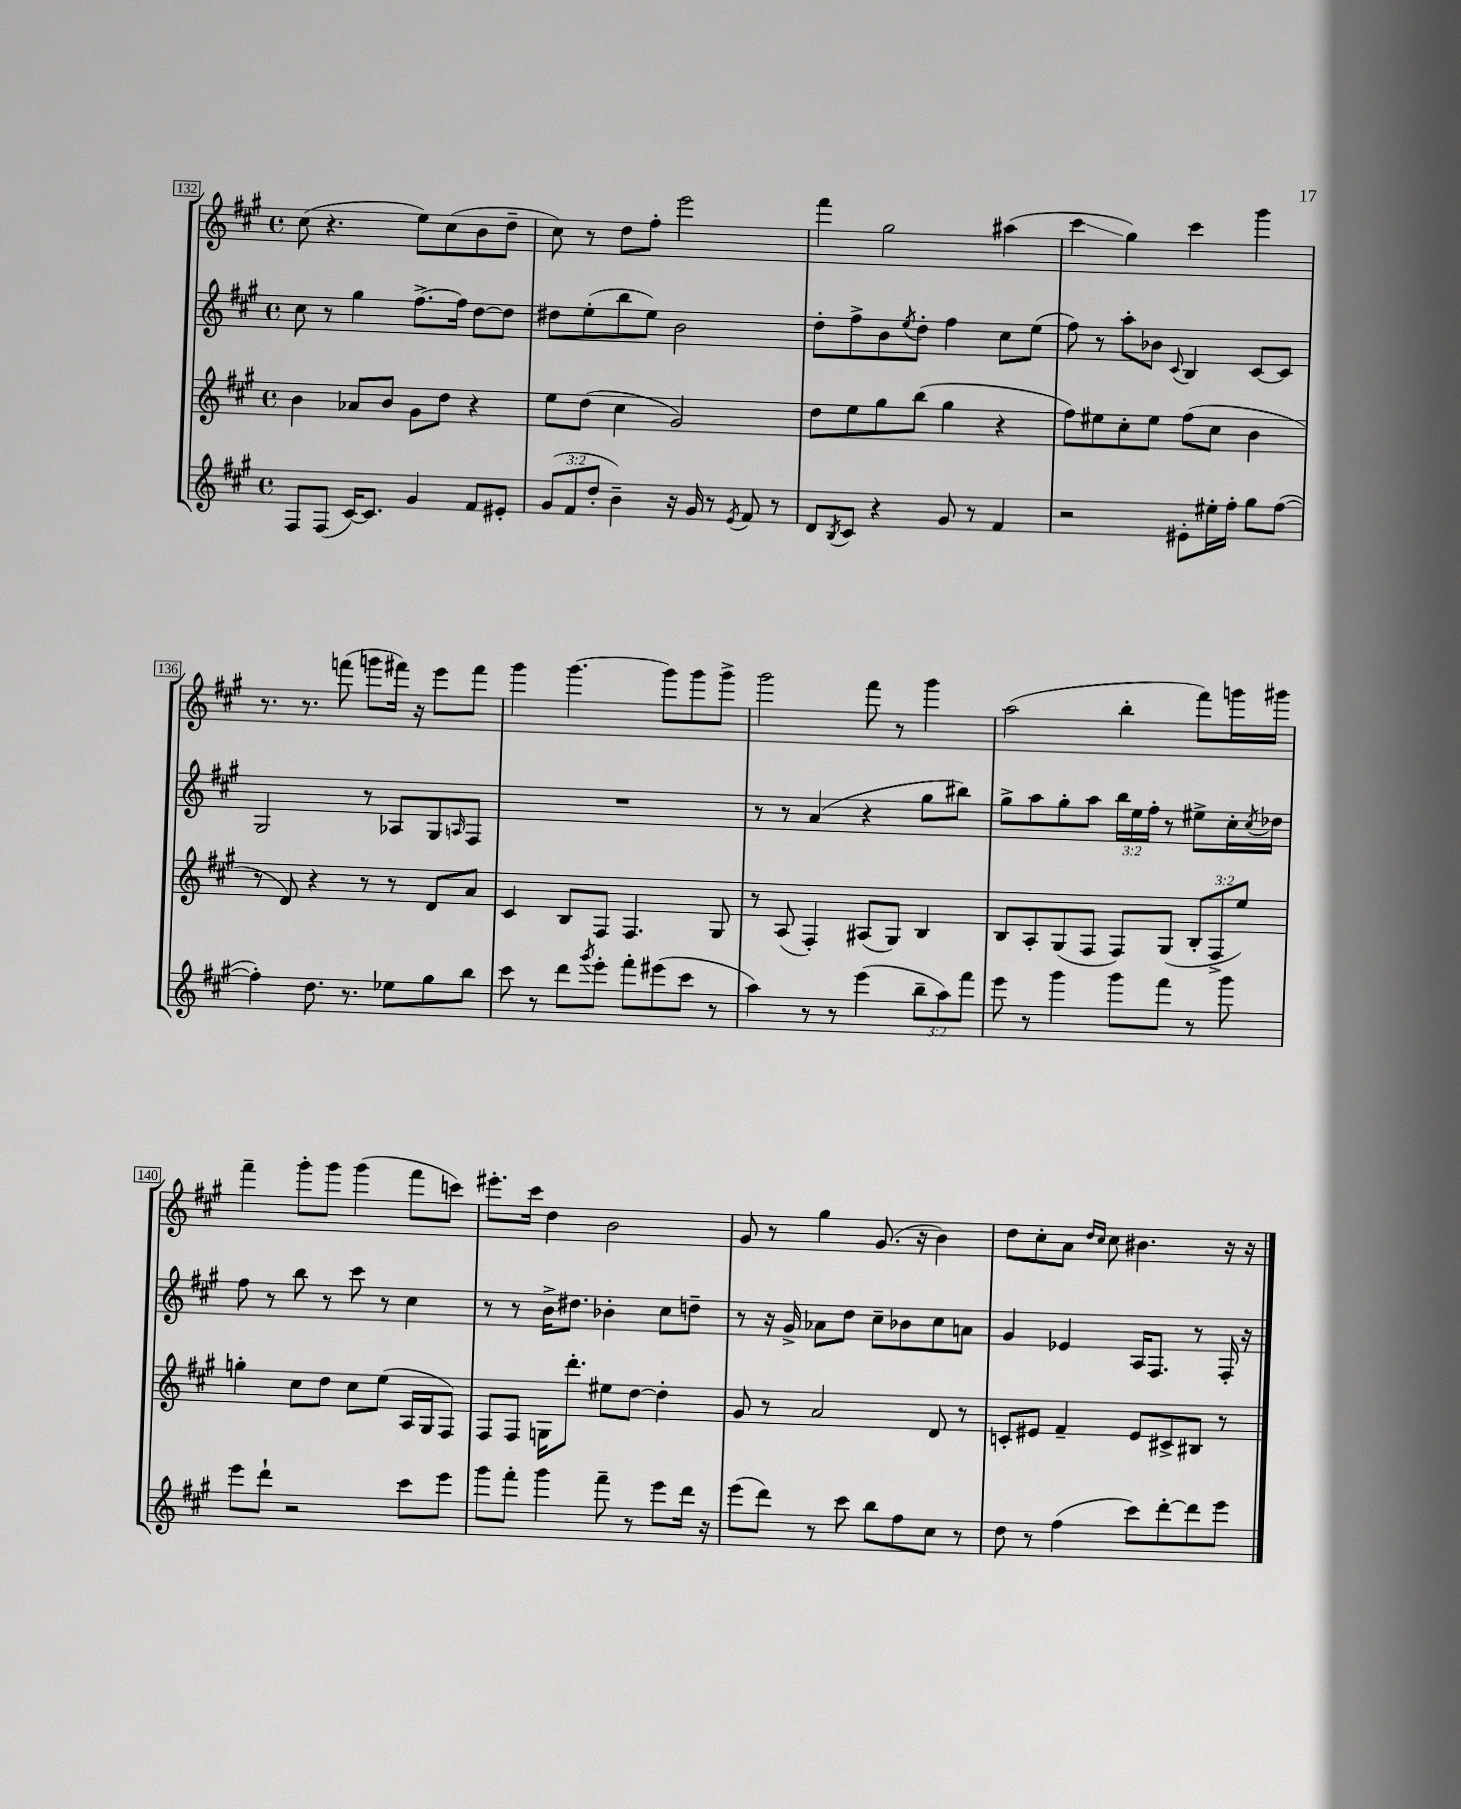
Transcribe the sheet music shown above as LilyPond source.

<<
\new StaffGroup <<
\new Staff = "s0" {
    \clef treble \key a \major \defaultTimeSignature \time 4/4
    cis''8( r4. e''8) cis''8( b'8 d''8-- |
    cis''8) r8 d''8 fis''8-. e'''2 |
    fis'''4 gis''2 ais''4( |
    cis'''4\glissando gis''4) cis'''4 gis'''4 |
    r8. r8. f'''8( g'''8 fis'''16) r16 e'''8 fis'''8 |
    gis'''4 gis'''4.~ gis'''8 gis'''8 gis'''8-> |
    gis'''2 fis'''8 r8 gis'''4 |
    a''2( b''4-. fis'''8) g'''16 gis'''16 |
    fis'''4-- gis'''8-. gis'''8 gis'''4( fis'''8 c'''8) |
    eis'''8.-. cis'''16 d''4 b'2 |
    gis'8 r8 gis''4 gis'8.( r16 b'4) |
    d''8 cis''8-. a'8 \grace { d''16 cis''16 } cis''8 bis'4. r16 r16 \bar "|." |
}
\new Staff = "s1" {
    \clef treble \key a \major \defaultTimeSignature \time 4/4 \override Staff.TupletNumber.text = #tuplet-number::calc-fraction-text
    cis''8 r8 gis''4 fis''8.~-> fis''16 d''8~ d''8 |
    dis''8 e''8-.( b''8 e''8) b'2 |
    d''8-. fis''8-> b'8 \acciaccatura { e''8 } d''8-. fis''4 cis''8 e''8( |
    fis''8) r8 a''8-. bes'8 \appoggiatura { cis'8 } b4 cis'8~ cis'8 |
    gis2 r8 aes8 gis8 \grace { a16 } fis8 |
    R1 |
    r8 r8 a'4( r4 gis''8 bis''8) |
    gis''8-> a''8 gis''8-. a''8 \tuplet 3/2 { b''16 e''16 fis''16-. } r8 eis''8-> cis''16-. \acciaccatura { cis''8 } des''16 |
    fis''8 r8 b''8 r8 cis'''8 r8 cis''4 |
    r8 r8 b'16-> dis''8. bes'4-. cis''8 d''8-- |
    r8 r16 gis'16-> aes'8 d''8 cis''8-- bes'8 cis''8 a'8 |
    gis'4 ees'4 a16 fis8. r8 fis16-. r16 \bar "|." |
}
\new Staff = "s2" {
    \clef treble \key a \major \defaultTimeSignature \time 4/4 \override Staff.TupletNumber.text = #tuplet-number::calc-fraction-text
    b'4 aes'8 b'8 gis'8 d''8 r4 |
    e''8 d''8( cis''4 gis'2) |
    d''8 e''8 gis''8 b''8( gis''4 r4 |
    fis''8) eis''8 cis''8-. eis''8 fis''8( cis''8 b'4 |
    r8 d'8) r4 r8 r8 d'8 a'8 |
    cis'4 b8 fis8 fis4. gis8 |
    r8 a8( fis4-.) ais8( gis8) b4 |
    b8 a8-. gis8( fis8 fis8) gis8( \tuplet 3/2 { b8-. fis8-> e''8) } |
    g''4-. cis''8 d''8 cis''8 e''8( a16 gis16 fis8) |
    fis8 fis8 g16 d'''8.-. eis''8 d''8~ d''4-. |
    gis'8 r8 a'2 d'8 r8 |
    c'8-. eis'8 fis'4-- eis'8 cis'8-> bis8 r8 \bar "|." |
}
\new Staff = "s3" {
    \clef treble \key a \major \defaultTimeSignature \time 4/4 \override Staff.TupletNumber.text = #tuplet-number::calc-fraction-text
    fis8 fis8( cis'16~) cis'8. gis'4 fis'8 eis'8-. |
    \tuplet 3/2 { gis'8( fis'8 d''8-. } b'4--) r16 gis'16 r8 \acciaccatura { e'8 } fis'8 r8 |
    d'8 \acciaccatura { b8 } cis'8 r4 gis'8 r8 fis'4 |
    r2 eis'8-. eis''16-. fis''16-. gis''8 fis''8~( |
    fis''4-.) d''8. r8. ees''8 gis''8 b''8 |
    cis'''8 r8 d'''8 \acciaccatura { gis'''8 } e'''8-. fis'''8-. eis'''8( cis'''8 r8 |
    a''4) r8 r8 e'''4( \tuplet 3/2 { b''8-- a''8) fis'''8 } |
    e'''8 r8 gis'''4 gis'''8 fis'''8 r8 gis'''8 |
    e'''8 d'''8-! r2 cis'''8 e'''8 |
    gis'''8 fis'''8-. gis'''4 fis'''8-- r8 e'''8 d'''16 r16 |
    e'''8( d'''8) r8 cis'''8 b''8 fis''8 cis''8 r8 |
    d''8 r8 fis''4( cis'''8) d'''8~-. d'''8 e'''8 \bar "|." |
}
>>
>>
\layout { \context { \Score currentBarNumber = #132 \override BarNumber.stencil = #(make-stencil-boxer 0.1 0.3 ly:text-interface::print) } }
